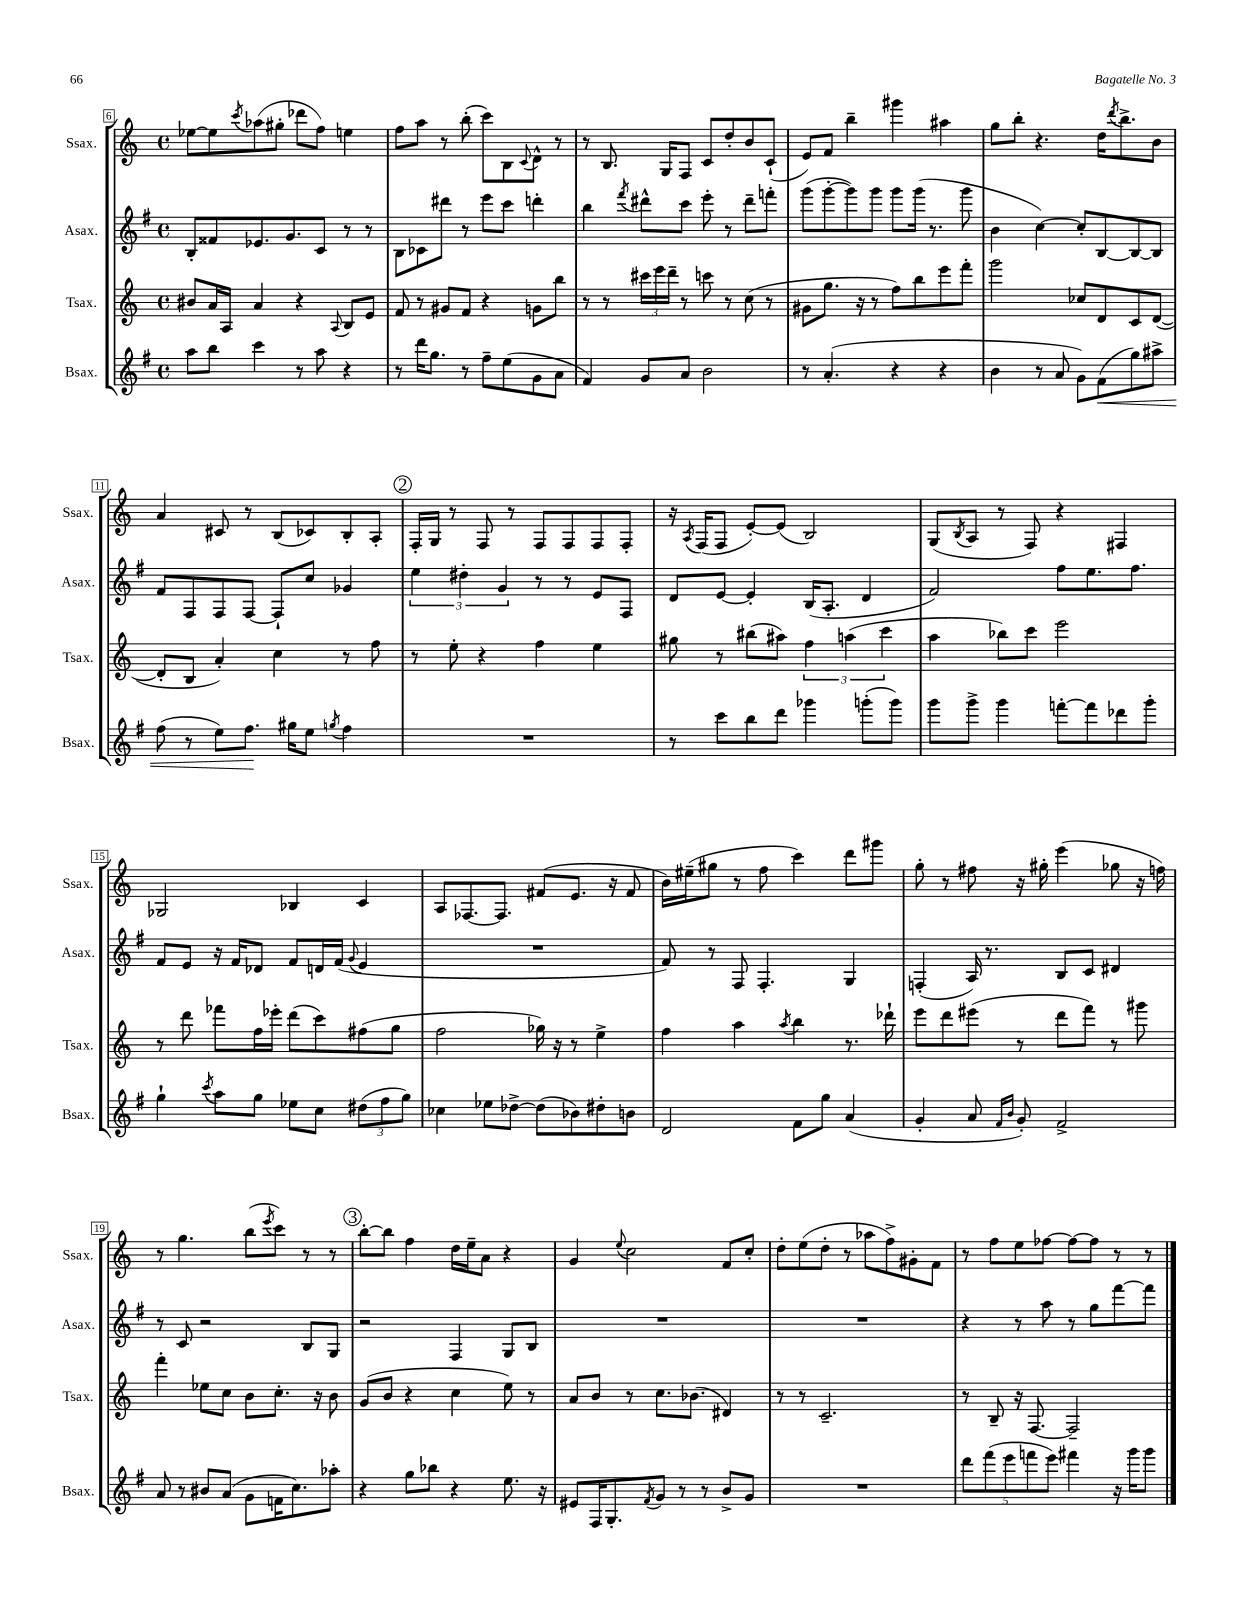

**kern	**kern	**kern	**kern
*staff4	*staff3	*staff2	*staff1
*clefG2	*clefG2	*clefG2	*clefG2
*k[f#]	*k[]	*k[f#]	*k[]
*M4/4	*M4/4	*M4/4	*M4/4
*met(c)	*met(c)	*met(c)	*met(c)
8aa	8b#	8B'	[8ee-
8bb	16a	8f##	8ee-]
.	16A	.	.
.	.	.	8qccc
4ccc	4a	8.e-	(8aa-
.	.	.	8gg#'
.	.	8.g	.
8r	4r	.	8ddd-
8aa	.	8c	8ff)
.	8qqA	.	.
4r	8B	8r	4ee
.	8e	8r	.
=	=	=	=
8r	8f	8B	8ff
16ddd	8r	8c-	8aa
8.gg	.	.	.
.	8g#	8ddd#	8r
8r	8f	8r	(8bb'
8ff#~	4r	8eee	8ccc)
(8ee	.	8ccc	8B
.	.	.	8qqc
8g	8g	4ddd'	8d^^
8a	8bb	.	8r
=	=	=	=
4f#)	8r	4bb	8r
.	8r	.	8.B
.	.	8qfff#	.
8g	24ccc#	8ddd#^^	.
.	24eee	.	.
.	.	.	16G
.	24ddd~	.	.
8a	8r	8ccc	8F
2b	8ccc	8eee'	8c
.	8r	8r	8dd'
.	(8cc	8ddd#~	8b
.	8r	8fff'	(8c`
=	=	=	=
8r	8g#	(8ggg	8e)
(4.a'	8.gg	[8ggg'	8f
.	.	8ggg])	4bb~
.	16r	.	.
.	8r	8ggg	.
4r	8ff)	8ggg	4ggg#
.	8bb	(16ggg	.
.	.	8.r	.
4r	8eee	.	4aa#
.	8fff'	8ggg	.
=	=	=	=
4b	2ggg	4b	8gg
.	.	.	8bb'
8r	.	[4cc)	4.r
8a	.	.	.
8g)	8cc-	8cc']	.
(8f#	8d	[8B	16dd
.	.	.	8qddd
.	.	.	8.bb^
8gg)	8c	8B_	.
8aa#^	([8d	8B]	8b
=	=	=	=
(8ff#	8d']	8f#	4a
8r	8B	8F#	.
8ee)	4a')	8F#	8c#
8.ff#	.	[8F#	8r
.	4cc	8F#`]	(8B
16gg#	.	.	.
8ee	.	8cc	8c-)
8qgg	.	.	.
4ff#	8r	4g-	8B'
.	8ff	.	8A'
=	=	=	=
1r	8r	6ee	16F'
.	.	.	16G
.	8ee'	.	8r
.	.	6dd#'	.
.	4r	.	8F
.	.	6g	.
.	.	.	8r
.	4ff	8r	8F
.	.	8r	8F
.	4ee	8e	8F
.	.	8F#	8F'
=	=	=	=
8r	8gg#	8d	16r
.	.	.	8qA
.	.	.	(16F
8ccc	8r	[8e	8F
8bb	(8bb#	4e']	[8e')
8ddd	8aa#)	.	(8e]
4ggg-	6ff	(16B	2B)
.	.	8.A'	.
.	(6aa	.	.
(8ggg'	.	4d	.
.	6ccc	.	.
8ggg)	.	.	.
=	=	=	=
8ggg	4aa	2f#)	(8G
.	.	.	8qB
8ggg^	.	.	8A
4ggg	8bb-)	.	8r
.	8ccc	.	8F)
[8fff'	2eee	8ff#	4r
8fff]	.	8.ee	.
8ddd-	.	.	4F#
.	.	8.ff#	.
8ggg'	.	.	.
=	=	=	=
4gg`	8r	8f#	2G-
.	8ddd	8e	.
8qccc	.	.	.
8aa	8fff-	16r	.
.	.	16f#	.
8gg	16ff	8d-	.
.	16eee-'	.	.
8ee-	(8ddd	8f#	4B-
8cc	8ccc)	16d	.
.	.	(16f#	.
.	.	8qqg	.
(12dd#	(8ff#	4e	4c
12ff#	.	.	.
.	8gg	.	.
12gg)	.	.	.
=	=	=	=
4cc-	2ff	1r	8A
.	.	.	[8.F-
8ee-	.	.	.
.	.	.	8.F-]
[8dd-^	.	.	.
(8dd-]	16gg-)	.	(8f#
.	16r	.	.
8b-)	8r	.	8.e
8dd#'	4ee^	.	.
.	.	.	16r
8b	.	.	8f#
=	=	=	=
2d	4ff	8f#)	16b)
.	.	.	(16ee#~
.	.	8r	8gg#
.	4aa	8F#	8r
.	.	4.F#'	8ff
.	8qaa	.	.
8f#	4bb	.	4ccc)
8gg	.	.	.
(4a	8.r	4G	8ddd
.	.	.	8ggg#
.	16ddd-`	.	.
=	=	=	=
4g'	8eee	(4F'	8gg'
.	8ddd	.	8r
8a	(8eee#	16A)	8ff#
.	.	8.r	.
16qqf#	.	.	.
16qqb	.	.	.
8g')	8r	.	16r
.	.	.	16gg#'
2f#^	8ddd	8B	(4eee
.	8fff)	8c	.
.	8r	4d#	8gg-
.	8ggg#	.	16r
.	.	.	16ff)
=	=	=	=
8a	4fff'	8r	8r
8r	.	8c	4.gg
8b#	8ee-	2r	.
(8a	8cc	.	.
8g	8b	.	(8bb
.	.	.	8qeee
16f	8.cc'	.	8ccc)
8.cc)	.	.	.
.	.	8B	8r
.	16r	.	.
8aa-'	8b	8G	8r
=	=	=	=
4r	(8g	2r	[8bb'
.	8b	.	8bb]
8gg	4r	.	4ff
8bb-	.	.	.
4r	4cc	4F#	16dd
.	.	.	16ee~
.	.	.	8a
8.ee	8ee)	8G	4r
.	8r	8B	.
16r	.	.	.
=	=	=	=
8e#	8a	1r	4g
16F#	8b	.	.
8.G'	.	.	.
.	.	.	8qqee
.	8r	.	2cc
8qf#	.	.	.
8g	8.cc	.	.
8r	.	.	.
.	(8.b-	.	.
8r	.	.	.
8b^	4d#)	.	8f
8g	.	.	8cc'
=	=	=	=
1r	8r	1r	8dd'
.	8r	.	(8ee
.	2.c~	.	8dd'
.	.	.	8r
.	.	.	8aa-
.	.	.	8ff^)
.	.	.	8g#'
.	.	.	8f
=	=	=	=
10ddd	8r	4r	8r
(10fff#	.	.	.
.	8B~	.	8ff
10eee	.	.	.
.	16r	8r	8ee
10fff	.	.	.
.	[8.F	.	.
.	.	8aa	[8ff-
10eee)	.	.	.
4fff#	2F~]	8r	8ff-_
.	.	8gg	8ff-]
16r	.	[8fff#	8r
16ggg	.	.	.
8ggg	.	8fff#]	8r
==	==	==	==
*-	*-	*-	*-
